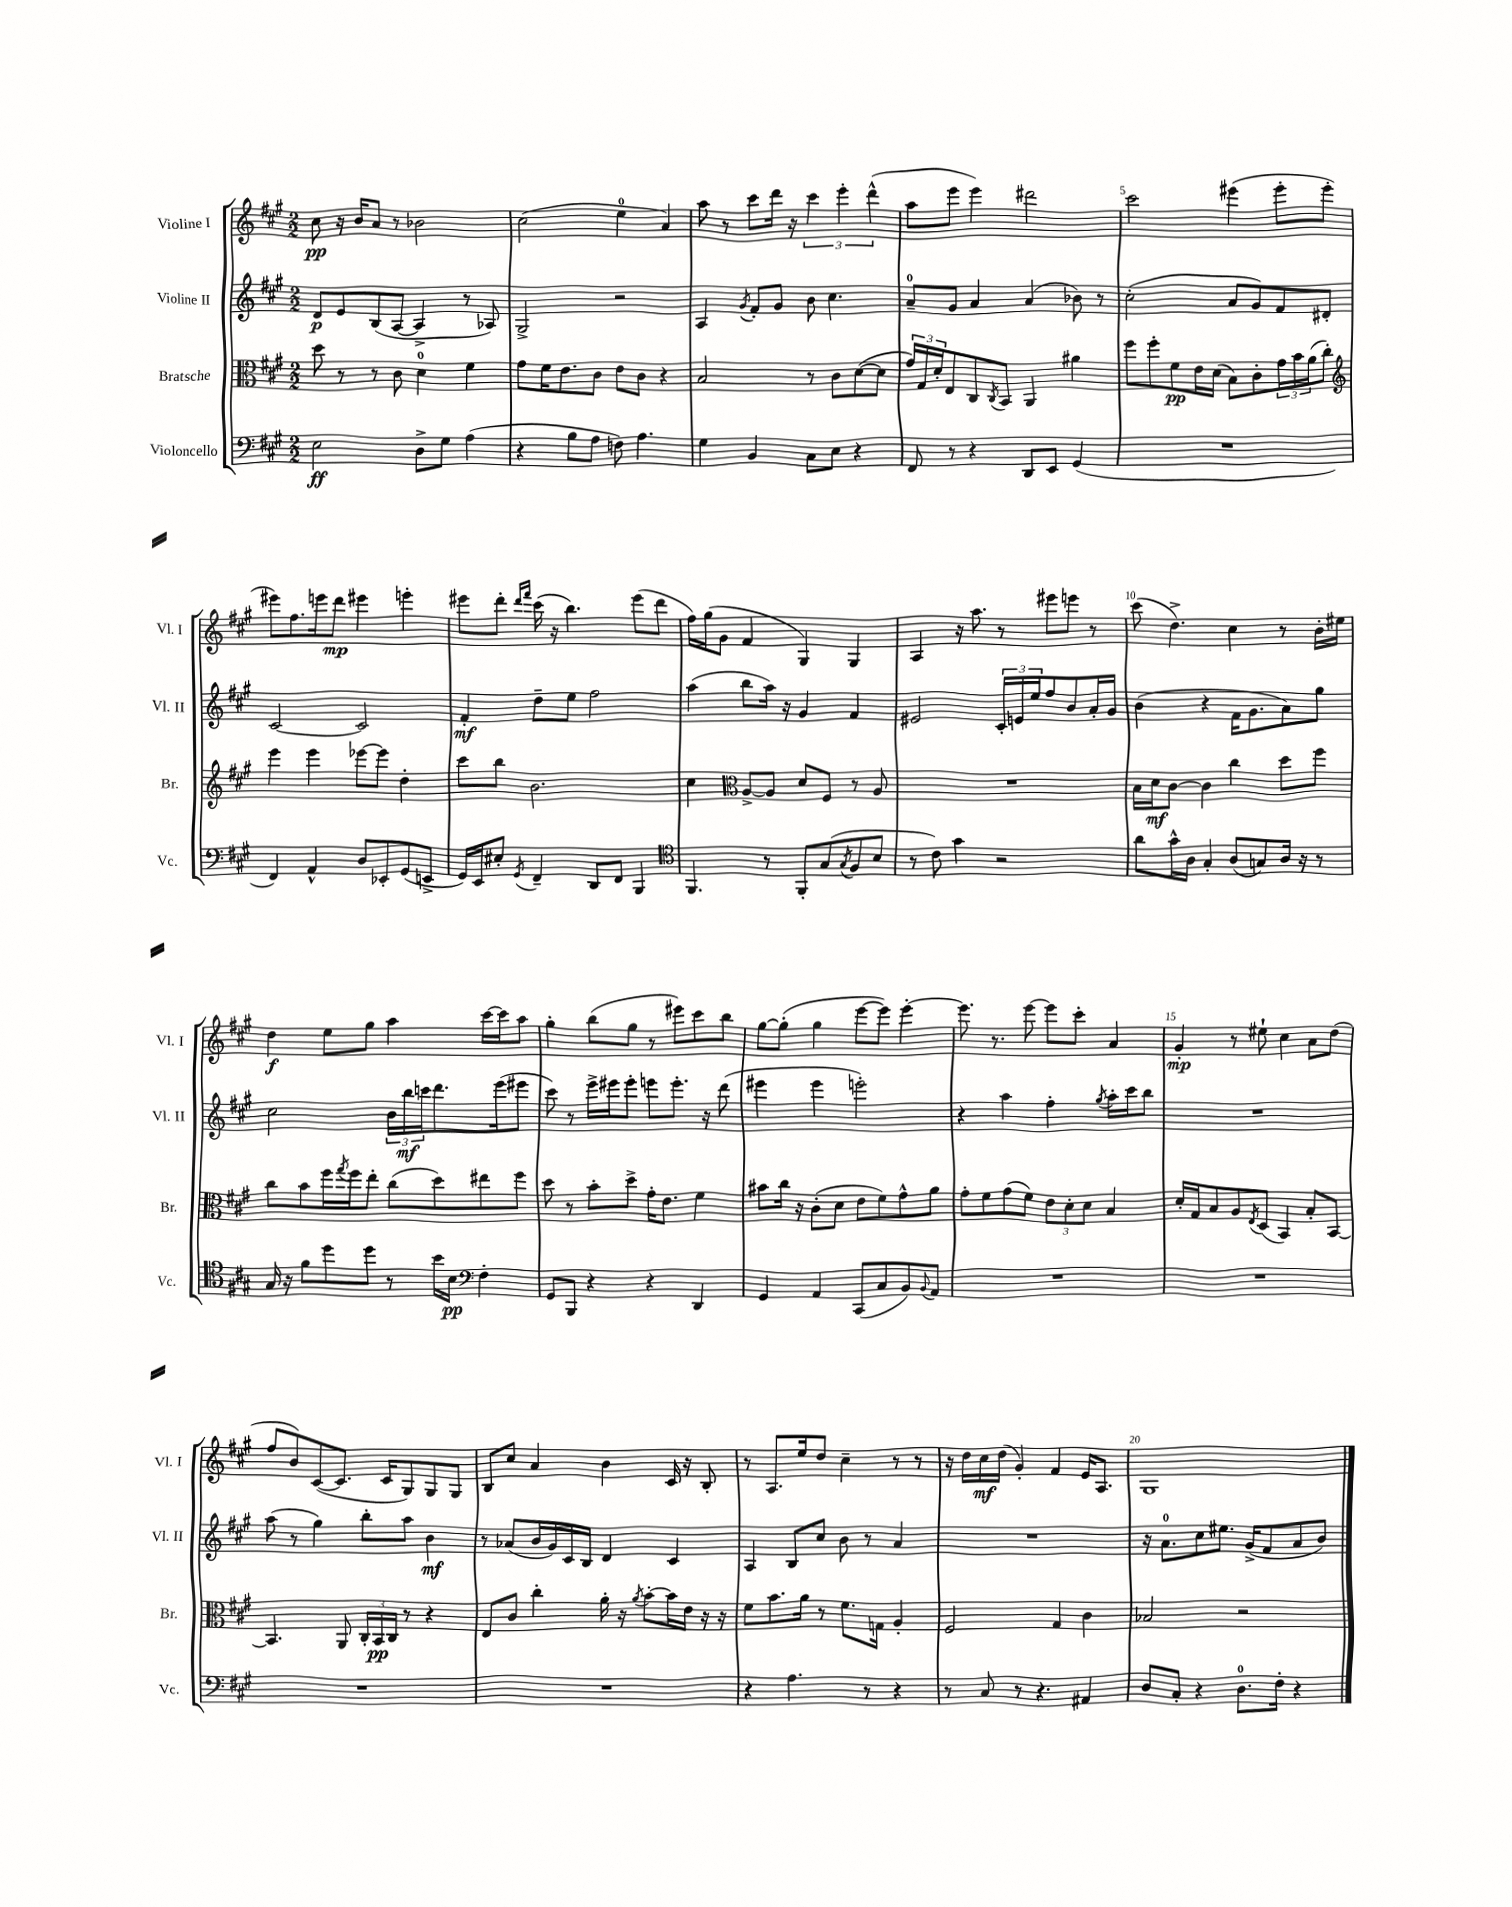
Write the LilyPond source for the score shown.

<<
\new StaffGroup <<
\new Staff = "s0" \with { instrumentName = "Violine I" shortInstrumentName = "Vl. I" } {
    \clef treble \key a \major \numericTimeSignature \time 2/2
    cis''8\pp r16 b'16 a'8 r8 bes'2 |
    cis''2( e''4-0 a'4) |
    a''8 r8 cis'''8 d'''16 r16 \tuplet 3/2 { cis'''4 e'''4-. d'''4-^( } |
    a''8 e'''8 e'''4) dis'''2 |
    cis'''2 eis'''4( eis'''8-. eis'''8-. |
    eis'''8) fis''8. e'''16 d'''8\mp eis'''4 e'''4-. |
    eis'''8 d'''8-. \grace { d'''16 fis'''16 } cis'''16( r16 b''4.) eis'''8( d'''8 |
    fis''16) gis''16( gis'8 fis'4 gis4) gis4 |
    a4 r16 a''8. r8 eis'''8 e'''8 r8 |
    cis'''8( d''4.->) cis''4 r8 b'16-. eis''16 |
    d''4\f e''8 gis''8 a''4 cis'''16~ cis'''16 a''8 |
    gis''4-. b''8( gis''8 r8 eis'''8) cis'''8 b''8 |
    gis''8~ gis''8-.( gis''4 e'''8~ e'''8) e'''4~-. |
    e'''8. r8. e'''8~ e'''8 cis'''8-. a'4 |
    gis'4-.\mp r8 eis''8-! cis''4 a'8 d''8( |
    fis''8 b'8) cis'8~( cis'8. cis'16 gis8) gis8 gis8 |
    b8 cis''8 a'4 b'4 cis'16 r16 b8-. |
    r8 a8. e''16 d''8 cis''4-- r8 r8 |
    r16 d''16 cis''16\mf d''16( gis'4-.) fis'4 e'16 a8. |
    gis1 \bar "|." |
}
\new Staff = "s1" \with { instrumentName = "Violine II" shortInstrumentName = "Vl. II" } {
    \clef treble \key a \major \numericTimeSignature \time 2/2
    d'8\p e'8 b8( a8~ a4-> r8 aes8) |
    gis2-> r2 |
    a4 \acciaccatura { gis'8 } fis'8-. gis'8 b'8 cis''4. |
    a'8-0-- gis'8 a'4 a'4( bes'8) r8 |
    cis''2-.( a'8 gis'8) fis'8 dis'8-. |
    cis'2~ cis'2 |
    fis'4-.\mf d''8-- e''8 fis''2 |
    a''4( b''8 a''16) r16 gis'4 fis'4 |
    eis'2 \tuplet 3/2 { cis'16-. e'16 e''16 } fis''8 b'8 a'16-. gis'16 |
    b'4( r4 fis'16 gis'8. a'8) gis''8 |
    cis''2 \tuplet 3/2 { b'16 b''16\mf c'''16 } d'''8. e'''16( eis'''8 |
    cis'''8) r8 e'''16-> eis'''16 eis'''8-. e'''8 e'''8.-. r16 d'''8( |
    eis'''4 eis'''4 e'''2-.) |
    r4 a''4 fis''4-. \acciaccatura { gis''8 } a''16-. cis'''16 b''8 |
    R1 |
    a''8( r8 gis''4) b''8-. a''8 b'4\mf |
    r8 aes'8( b'16 gis'16) cis'16 b16 d'4 cis'4 |
    a4 b8 cis''8 b'8 r8 a'4 |
    R1 |
    r16 a'8.-0 cis''8 eis''8. gis'16->( fis'8 a'8 b'8) \bar "|." |
}
\new Staff = "s2" \with { instrumentName = "Bratsche" shortInstrumentName = "Br." } {
    \clef alto \key a \major \numericTimeSignature \time 2/2
    d''8 r8 r8 cis'8 d'4-0 fis'4 |
    gis'8 fis'16 e'8. cis'8 e'8 cis'8 r4 |
    b2 r8 cis'8 d'8~( d'8 |
    \tuplet 3/2 { gis'16) gis16 d'16-. } e8 cis8 \acciaccatura { cis8 } b,8 a,4 ais'4 |
    fis''8 fis''8-. fis'8\pp e'16 d'16( b8) cis'8-. \tuplet 3/2 { gis'16 b'16 a'16( } cis''8-.) |
    \clef treble e'''4 e'''4 ees'''8~ ees'''8 d''4-. |
    cis'''8 b''8 b'2. |
    cis''4 \clef alto a8~-> a8 d'8 fis8 r8 a8 |
    R1 |
    b16 d'16\mf cis'8~ cis'4 cis''4 d''8 fis''8 |
    cis''8 b'8 fis''16 \acciaccatura { gis''8 } fis''16 e''8-. cis''8( d''8) eis''8 fis''8 |
    d''8 r8 b'8-. d''8-> gis'16-. e'8. fis'4 |
    bis'8 cis''16 r16 cis'8-.( d'8 e'8 fis'8) gis'8-^ a'8 |
    gis'8-. fis'8 gis'8( fis'8) \tuplet 3/2 { e'8 d'8-. d'8 } b4 |
    d'16-. gis16 b8 a8 \acciaccatura { e8 } d8( b,4) b8-. b,8~ |
    b,4. a,8 \tuplet 3/2 { cis16-. b,16\pp cis16 } r8 r4 |
    e8 cis'8 cis''4-. a'16-. r16 \acciaccatura { a'8 } b'8~-. b'16 e'16 r16 r16 |
    fis'8 b'8. a'16 r8 fis'8. g16 a4-. |
    fis2 gis4 cis'4 |
    bes2 r2 \bar "|." |
}
\new Staff = "s3" \with { instrumentName = "Violoncello" shortInstrumentName = "Vc." } {
    \clef bass \key a \major \numericTimeSignature \time 2/2
    e2\ff d8-> gis8 a4( |
    r4 b8 a8 f8) a4. |
    gis4 b,4 cis8 e8 r4 |
    fis,8 r8 r4 d,8 e,8 gis,4( |
    R1 |
    fis,4) a,4-^ d8 ees,8-. gis,8( e,8-> |
    gis,16) e,16 eis8-. \acciaccatura { gis,8 } fis,4-- d,8 fis,8 b,,4 |
    \clef tenor fis,4. r8 fis,8-. gis8( \acciaccatura { gis8 } fis8 b8 |
    r8 cis'8) gis'4 r2 |
    a'8 gis'16-^ a16 gis4-. a8( g8) a16 r16 r8 |
    gis16 r16 fis'8 d''8 d''8 r8 b'16 b16\pp \clef bass fis4-. |
    gis,8 b,,8 r4 r4 d,4 |
    gis,4 a,4 cis,8( cis8 b,8) \appoggiatura { b,8 } a,8 |
    R1 |
    R1 |
    R1 |
    R1 |
    r4 a4. r8 r4 |
    r8 cis8 r8 r4. ais,4 |
    d8 cis8-. r4 d8.-0 fis16-. r4 \bar "|." |
}
>>
>>
\layout { \context { \Score \override BarNumber.break-visibility = ##(#f #t #t) barNumberVisibility = #(every-nth-bar-number-visible 5) } }
